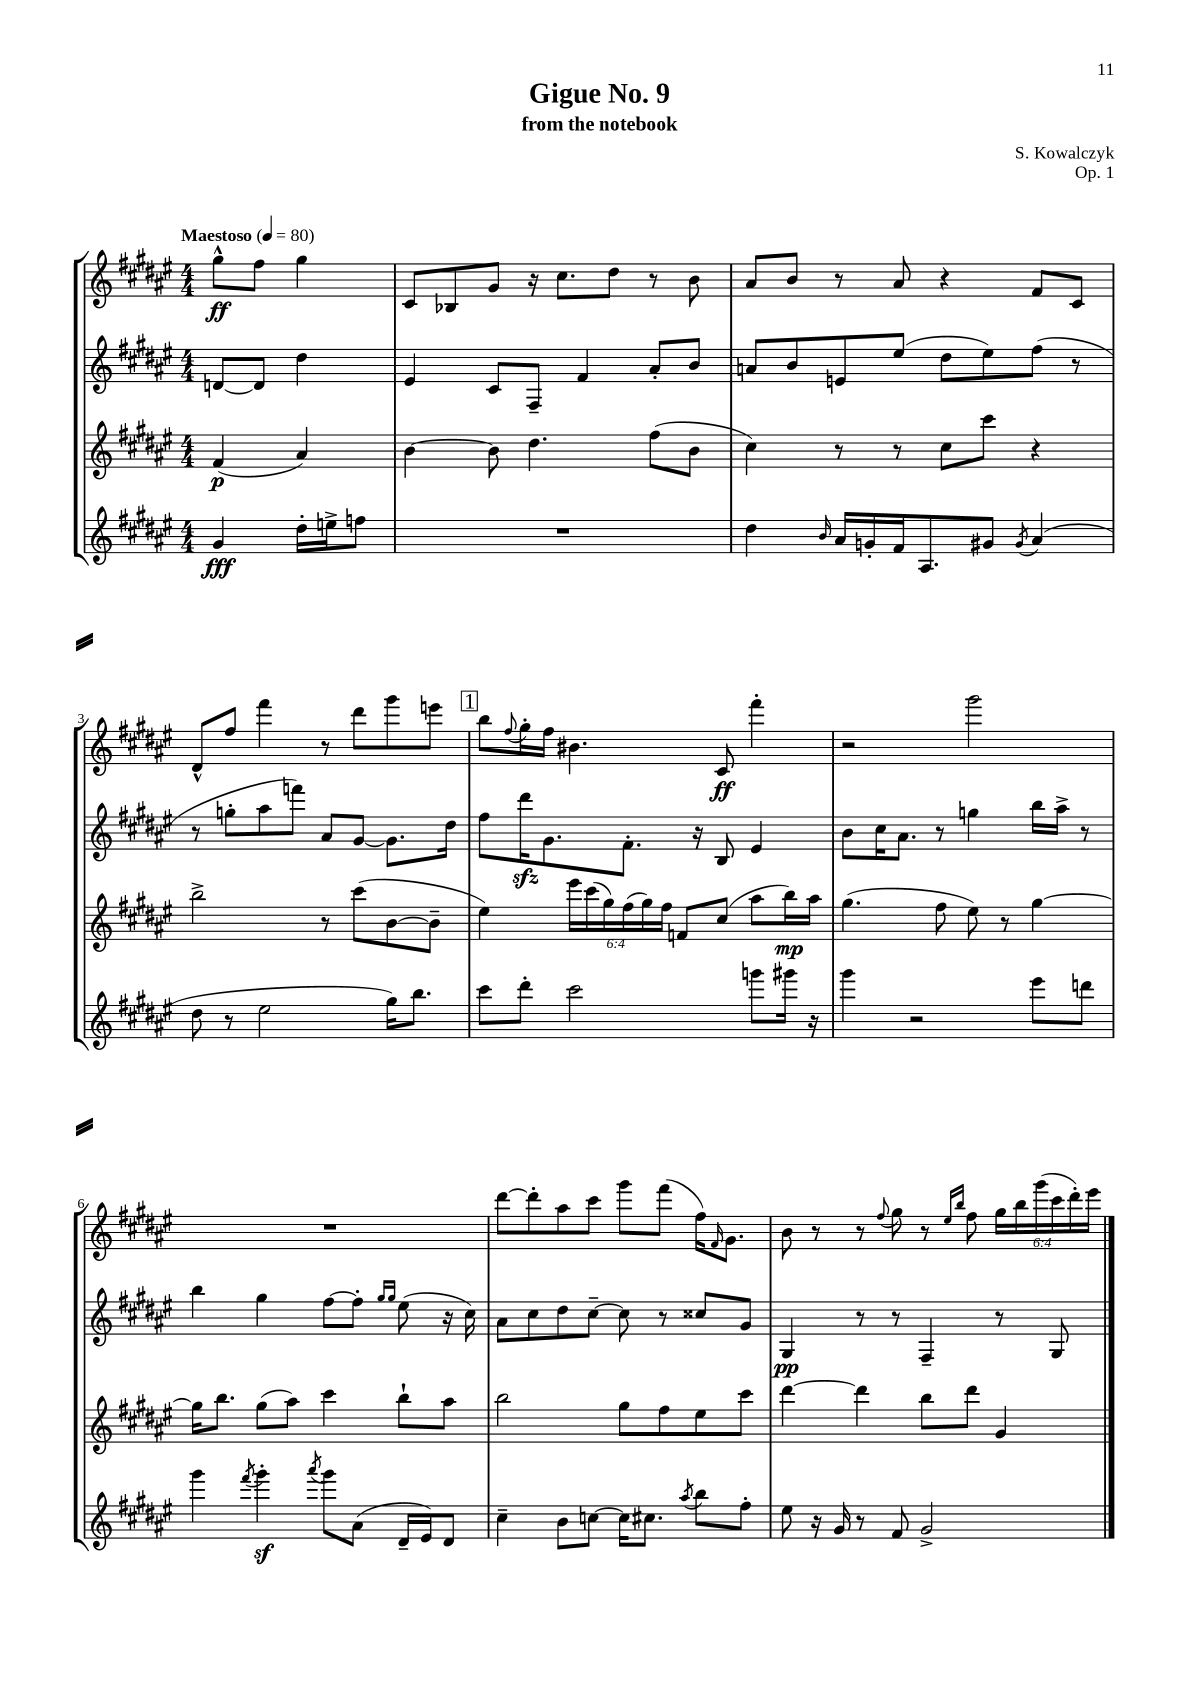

**kern	**kern	**kern	**kern
*staff4	*staff3	*staff2	*staff1
*clefG2	*clefG2	*clefG2	*clefG2
*k[f#c#g#d#a#e#]	*k[f#c#g#d#a#e#]	*k[f#c#g#d#a#e#]	*k[f#c#g#d#a#e#]
*M4/4	*M4/4	*M4/4	*M4/4
*MM80	*MM80	*MM80	*MM80
4g#/	(4f#/	[8d/L	8gg#^^\L
.	.	8d/]J	8ff#\J
16dd#'\LL	4a#/)	4dd#\	4gg#\
16ee^\J	.	.	.
8ff\J	.	.	.
=	=	=	=
1r	[4b\	4e#/	8c#/L
.	.	.	8B-/
.	8b\]	8c#/L	8g#/J
.	4.dd#\	8F#~/J	16r
.	.	.	8.cc#\L
.	.	4f#/	.
.	.	.	8dd#\J
.	(8ff#\L	8a#'/L	8r
.	8b\J	8b/J	8b\
=	=	=	=
4dd#\	4cc#\)	8a/L	8a#/L
.	.	8b/	8b/J
16qqb/	.	.	.
16a#/LL	8r	8e/	8r
16g'/	.	.	.
16f#/J	8r	(8ee#/J	8a#/
8.A#/	.	.	.
.	8cc#\L	8dd#\L	4r
8g#/J	8ccc#\J	8ee#\)	.
8qg#/	.	.	.
(4a#/	4r	(8ff#\J	8f#/L
.	.	8r	8c#/J
=	=	=	=
8dd#\	2bb^\	8r	8d#^^/L
8r	.	8gg'\L	8ff#/J
2ee#\	.	8aa#\	4fff#\
.	.	8fff\J)	.
.	8r	8a#/L	8r
.	(8ccc#\L	[8g#/J	8ddd#\L
16gg#\LK)	[8b\	8.g#\]L	8ggg#\
8.bb\J	.	.	.
.	8b~\]J	.	8eee\J
.	.	16dd#\Jk	.
=	=	=	=
8ccc#\L	4ee#\)	8ff#\L	8bb\L
.	.	.	8qqff#/
8ddd#'\J	.	16ddd#\K	16gg#'\L
.	.	8.g#\	16ff#\JJ
2ccc#\	24eee#\LL	.	4.b#\
.	(24ccc#\	.	.
.	24gg#\)	.	.
.	(24ff#\	8.f#'\J	.
.	24gg#\)	.	.
.	24ff#\JJ	.	.
.	8f/L	.	.
.	.	16r	.
.	(8cc#/J	8B/	8c#/
8ggg\L	8aa#\L	4e#/	4fff#'\
16ggg#\Jk	16bb\L)	.	.
16r	16aa#\JJ	.	.
=	=	=	=
4ggg#\	(4.gg#\	8b\L	2r
.	.	16cc#\K	.
.	.	8.a#\J	.
2r	.	.	.
.	8ff#\	8r	.
.	8ee#\)	4gg\	2ggg#\
.	8r	.	.
8eee#\L	[4gg#\	16bb\LL	.
.	.	16aa#^\JJ	.
8ddd\J	.	8r	.
=	=	=	=
4ggg#\	16gg#\]LK	4bb\	1r
.	8.bb\J	.	.
8qfff#/	.	.	.
4ggg#'\	(8gg#\L	4gg#\	.
.	8aa#\J)	.	.
8qaaa#/	.	.	.
8ggg#\L	4ccc#\	[8ff#\L	.
(8a#\J	.	8ff#'\]J	.
.	.	16qqgg#/LL	.
.	.	16qqgg#/JJ	.
16d#~/LL	8bb`\L	(8ee#\	.
16e#/J)	.	.	.
8d#/J	8aa#\J	16r	.
.	.	16cc#\)	.
=	=	=	=
4cc#~\	2bb\	8a#\L	[8ddd#\L
.	.	8cc#\	8ddd#'\]
8b\L	.	8dd#\	8aa#\
[8cc\J	.	[8cc#~\J	8ccc#\J
16cc\]LK	8gg#\L	8cc#\]	8ggg#\L
8.cc#\J	.	.	.
.	8ff#\	8r	(8fff#\J
8qaa#/	.	.	.
8bb\L	8ee#\	8cc##/L	16ff#\LK)
.	.	.	16qqf#/
.	.	.	8.g#\J
8ff#'\J	8ccc#\J	8g#/J	.
=	=	=	=
8ee#\	[4ddd#\	4G#/	8b\
16r	.	.	8r
16g#/	.	.	.
8r	4ddd#\]	8r	8r
.	.	.	8qqff#/
8f#/	.	8r	8gg#\
2g#^/	8bb\L	4F#~/	8r
.	.	.	16qqee#/LL
.	.	.	16qqbb/JJ
.	8ddd#\J	.	8ff#\
.	4g#/	8r	24gg#\LL
.	.	.	24bb\
.	.	.	(24ggg#\
.	.	8G#/	24ccc#\
.	.	.	24ddd#'\)
.	.	.	24eee#\JJ
==	==	==	==
*-	*-	*-	*-
